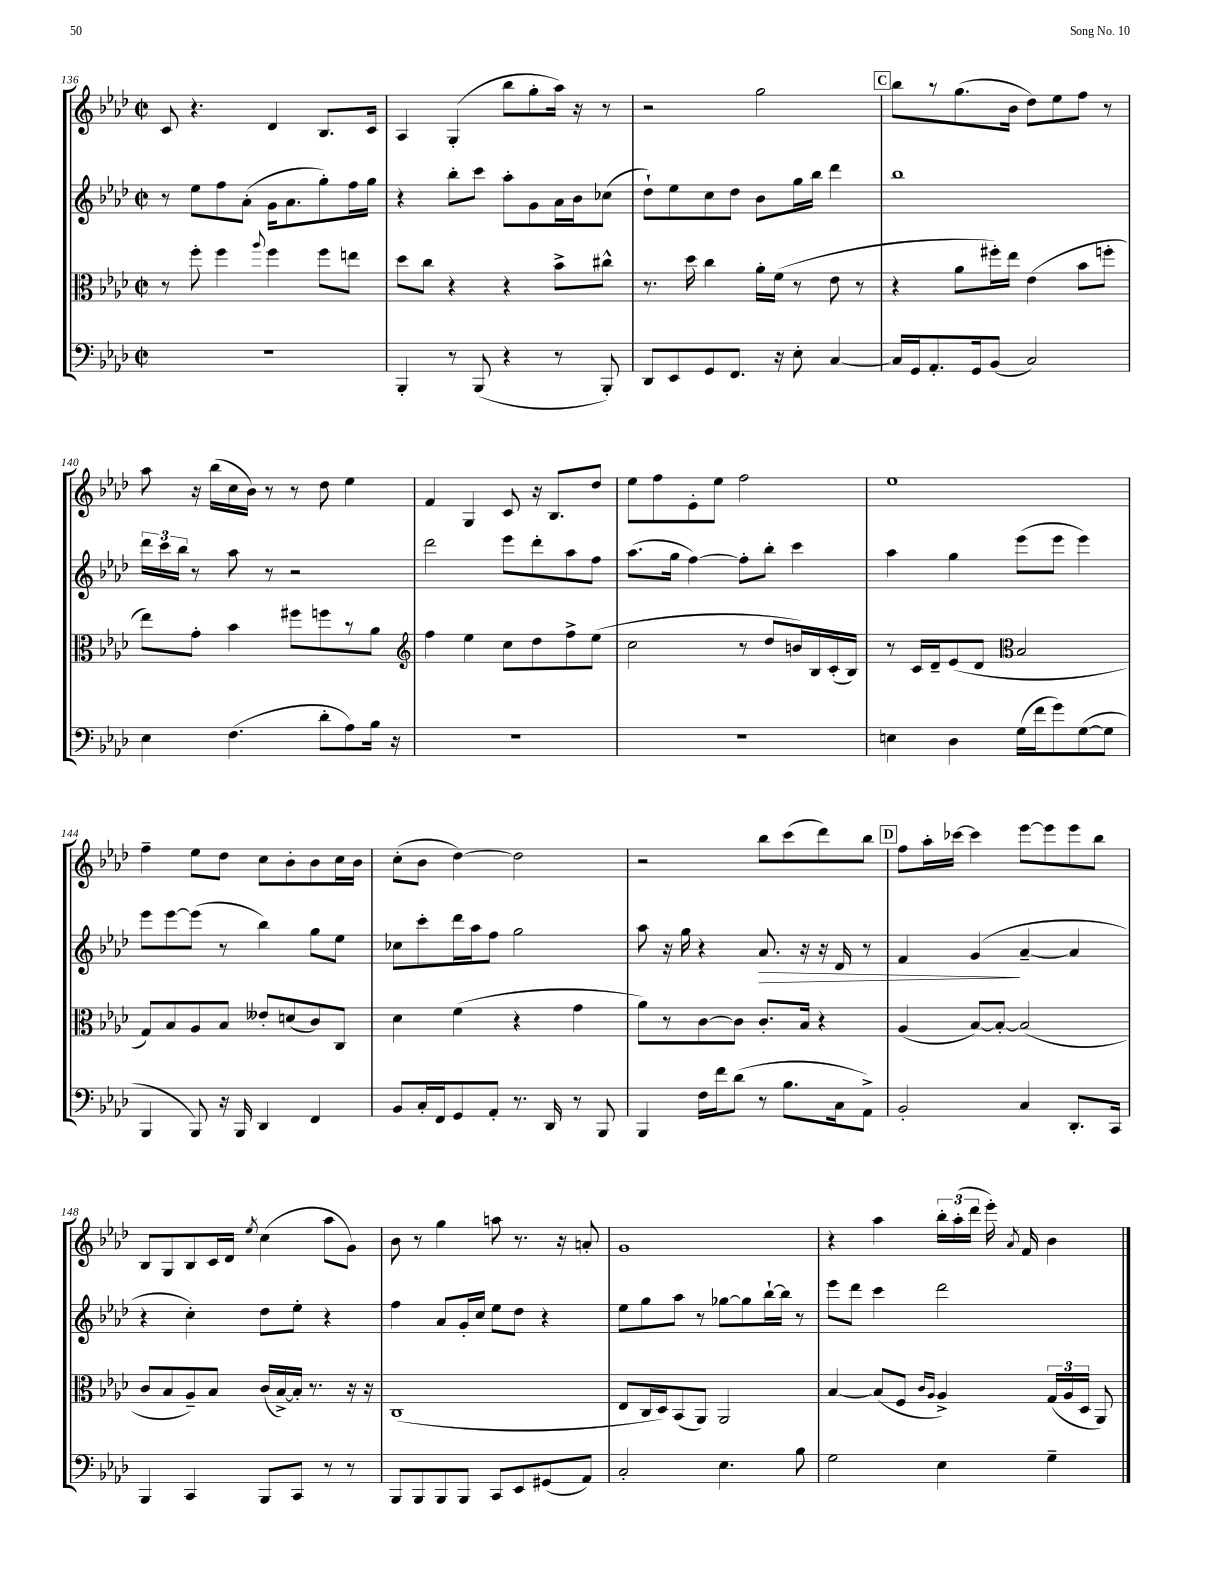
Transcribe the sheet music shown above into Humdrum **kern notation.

**kern	**kern	**kern	**dynam	**kern
*part4	*part3	*part2	*part2	*part1
*staff4	*staff3	*staff2	*staff2	*staff1
*clefF4	*clefC3	*clefG2	*	*clefG2
*k[b-e-a-d-]	*k[b-e-a-d-]	*k[b-e-a-d-]	*	*k[b-e-a-d-]
*M2/2	*M2/2	*M2/2	*	*M2/2
*met(c|)	*met(c|)	*met(c|)	*	*met(c|)
=136	=136	=136	=136	=136
1r	8r	8r	.	8c/
.	8ff'\	8ee-\L	.	4.r
.	4ff\	8ff\	.	.
.	.	(8a-'\J	.	.
.	8qqaa-/	.	.	.
.	4ff\	16g\KL	.	4d-/
.	.	8.a-\	.	.
.	8ff\L	8gg'\)	.	8.B-/L
.	8een\J	16ff\L	.	.
.	.	16gg\JJ	.	16c/Jk
=137	=137	=137	=137	=137
4BBB-'/	8dd-\L	4r	.	4A-/
.	8cc\J	.	.	.
8r	4r	8bb-'\L	.	(4G'/
(8BBB-/	.	8ccc\J	.	.
4r	4r	8aa-'\L	.	8bb-\L
.	.	8g\	.	8gg'\
8r	8b-^\L	16a-\L	.	16aa-\Jk)
.	.	16b-\J	.	16r
8BBB-'/)	8cc#X^^\J	(8cc-X\J	.	8r
=138	=138	=138	=138	=138
8DD-/L	8.r	8dd-`\L)	.	2r
8EE-/	.	8ee-\	.	.
.	16dd-\	.	.	.
8GG/	4cc\	8cc\	.	.
8.FF/J	.	8dd-\J	.	.
.	16a-'\LL	8b-\L	.	2gg\
16r	(16f\JJ	.	.	.
8E-'\	8r	16gg\L	.	.
.	.	16bb-\JJ	.	.
[4C/	8e-\	4ddd-\	.	.
.	8r	.	.	.
!!LO:REH:place=s1:t=C
=139	=139	=139	=139	=139
16C/LL]	4r	1bb-	.	8bb-\L
16GG/J	.	.	.	.
8.AA-'/	.	.	.	8r
.	8a-\L	.	.	(8.gg\
16GG/k	.	.	.	.
(8BB-/J	16ff#X'\L)	.	.	.
.	16ee-\JJ	.	.	16b-\Jk
2C/)	(4e-\	.	.	8dd-\L)
.	.	.	.	8ee-\
.	8b-\L	.	.	8ff\J
.	8ffn'\J	.	.	8r
!!LO:LB:g=z
=140	=140	=140	=140	=140
4E-\	8ee-\L)	24ddd-\LL	.	8aa-\
.	.	24ccc\	.	.
.	.	24bb-\JJ	.	.
.	8g'\J	8r	.	16r
.	.	.	.	(16bb-\LL
(4.F\	4b-\	8aa-\	.	16cc\
.	.	.	.	16b-\JJ)
.	.	8r	.	8r
.	8ff#X\L	2r	.	8r
8d-'\L	8ffn\	.	.	8dd-\
8A-\)	8r	.	.	4ee-\
16B-\Jk	8a-\J	.	.	.
16r	.	.	.	.
=141	=141	=141	=141	=141
*	*clefG2	*	*	*
1r	4ff\	2ddd-\	.	4f/
.	4ee-\	.	.	4G/
.	8cc\L	8eee-\L	.	8c/
.	8dd-\	8ddd-'\	.	16r
.	.	.	.	8.B-/L
.	8ff^\	8aa-\	.	.
.	(8ee-\J	8ff\J	.	8dd-/J
=142	=142	=142	=142	=142
1r	2cc\	(8.aa-\L	.	8ee-\L
.	.	.	.	8ff\
.	.	16gg\Jk	.	.
.	.	[4ff\)	.	8e-'\
.	.	.	.	8ee-\J
.	8r	8ff'\L]	.	2ff\
.	8dd-/L	8bb-'\J	.	.
.	16bn/L)	4ccc\	.	.
.	16B-/	.	.	.
.	(16c'/	.	.	.
.	16B-/JJ)	.	.	.
=143	=143	=143	=143	=143
4En\	8r	4aa-\	.	1ee-
.	16c/LL	.	.	.
.	16d-~/J	.	.	.
4D-\	(8e-/	4gg\	.	.
.	8d-/J	.	.	.
*	*clefC3	*	*	*
(16G\LL	2B-/	(8eee-\L	.	.
16f\J	.	.	.	.
8g\)	.	8eee-\J	.	.
([8G\	.	4eee-\)	.	.
8G\J]	.	.	.	.
!!LO:LB:g=z
=144	=144	=144	=144	=144
4BBB-/	8G/L)	8eee-\L	.	4ff~\
.	8B-/	[8eee-\	.	.
8BBB-/)	8A-/	(8eee-\J]	.	8ee-\L
16r	8B-/J	8r	.	8dd-\J
16BBB-/	.	.	.	.
4DD-/	8e--X'/L	4bb-\)	.	8cc\L
.	(8dn/	.	.	8b-'\
4FF/	8c/)	8gg\L	.	8b-\
.	8C/J	8ee-\J	.	16cc\L
.	.	.	.	16b-\JJ
=145	=145	=145	=145	=145
8BB-/L	4d-\	8cc-X\L	.	(8cc'\L
16C'/L	.	8ccc'\	.	8b-\J
16FF/J	.	.	.	.
8GG/	(4f\	16ddd-\L	.	[4dd-\)
.	.	16aa-\J	.	.
8AA-'/J	.	8ff\J	.	.
8.r	4r	2gg\	.	2dd-\]
16DD-/	.	.	.	.
8r	4g\	.	.	.
8BBB-/	.	.	.	.
=146	=146	=146	=146	=146
4BBB-/	8a-\L)	8aa-\	.	2r
.	8r	16r	.	.
.	.	16gg\	.	.
16F\LL	[8c\	4r	.	.
16f\J	.	.	.	.
(8d-\J	8c\J]	.	.	.
!	!	!	!LO:HP:b	!
8r	8.c'/L	8.a-/	>	8bb-\L
8.B-\L	.	.	.	(8ccc\
.	16B-/Jk	16r	.	.
.	4r	16r	.	8ddd-\)
16C\k	.	16d-/	.	.
8AA-^\J)	.	8r	.	8bb-\J
!!LO:REH:place=s1:t=D
=147	=147	=147	=147	=147
2BB-'/	(4A-/	4f/	.	8ff\L
.	.	.	.	16aa-'\L
.	.	.	.	[16ccc-X\JJ
.	[8B-/L)	(4g/	.	4ccc-\]
.	8B-'/J_	.	.	.
4C/	(2B-/]	[4a-~/	]	[8eee-\L
.	.	.	.	8eee-\]
8.DD-'/L	.	4a-/]	.	8eee-\
.	.	.	.	8bb-\J
16CC/Jk	.	.	.	.
!!LO:LB:g=z
=148	=148	=148	=148	=148
4BBB-/	8c/L	4r	.	8B-/L
.	8B-/	.	.	8G/
4CC/	8A-~/)	4cc'\)	.	8B-/
.	8B-/J	.	.	16c/L
.	.	.	.	16d-/JJ
.	.	.	.	8qee-/
8BBB-/L	(16c/LL	8dd-\L	.	(4cc\
.	[16B-^/)	.	.	.
8CC/J	16B-'/JJ]	8ee-'\J	.	.
.	8.r	.	.	.
8r	.	4r	.	8aa-\L
8r	16r	.	.	8g\J)
.	16r	.	.	.
=149	=149	=149	=149	=149
8BBB-/L	(1C	4ff\	.	8b-\
8BBB-/	.	.	.	8r
8BBB-/	.	8a-/L	.	4gg\
8BBB-/J	.	16g'/L	.	.
.	.	16cc/JJ	.	.
8CC/L	.	8ee-\L	.	8aan\
8EE-/	.	8dd-\J	.	8.r
(8GG#X/	.	4r	.	.
.	.	.	.	16r
8AA-/J)	.	.	.	8an'/
=150	=150	=150	=150	=150
2C'/	8E-/L	8ee-\L	.	1g
.	16C/L	8gg\	.	.
.	16D-/J)	.	.	.
.	(8BB-/	8aa-\J	.	.
.	8AA-/J)	8r	.	.
4.E-\	2AA-/	[8gg-X\L	.	.
.	.	8gg-\]	.	.
.	.	[16bb-`\L	.	.
.	.	16bb-\JJ]	.	.
8B-\	.	8r	.	.
=151	=151	=151	=151	=151
2G\	[4B-/	8eee-\L	.	4r
.	.	8ddd-\J	.	.
.	(8B-/L]	4ccc\	.	4aa-\
.	8F/J	.	.	.
.	16qqc/LL	.	.	.
.	16qqA-/JJ	.	.	.
4E-\	4A-^/)	2ddd-\	.	24bb-'\LL
.	.	.	.	(24aa-'\
.	.	.	.	24ddd-\JJ
.	.	.	.	16eee-'\)
.	.	.	.	8qa-/
.	.	.	.	16f/
4G~\	(24G/LL	.	.	4b-\
.	24A-/	.	.	.
.	24D-/JJ	.	.	.
.	8AA-/)	.	.	.
==	==	==	==	==
*-	*-	*-	*-	*-
